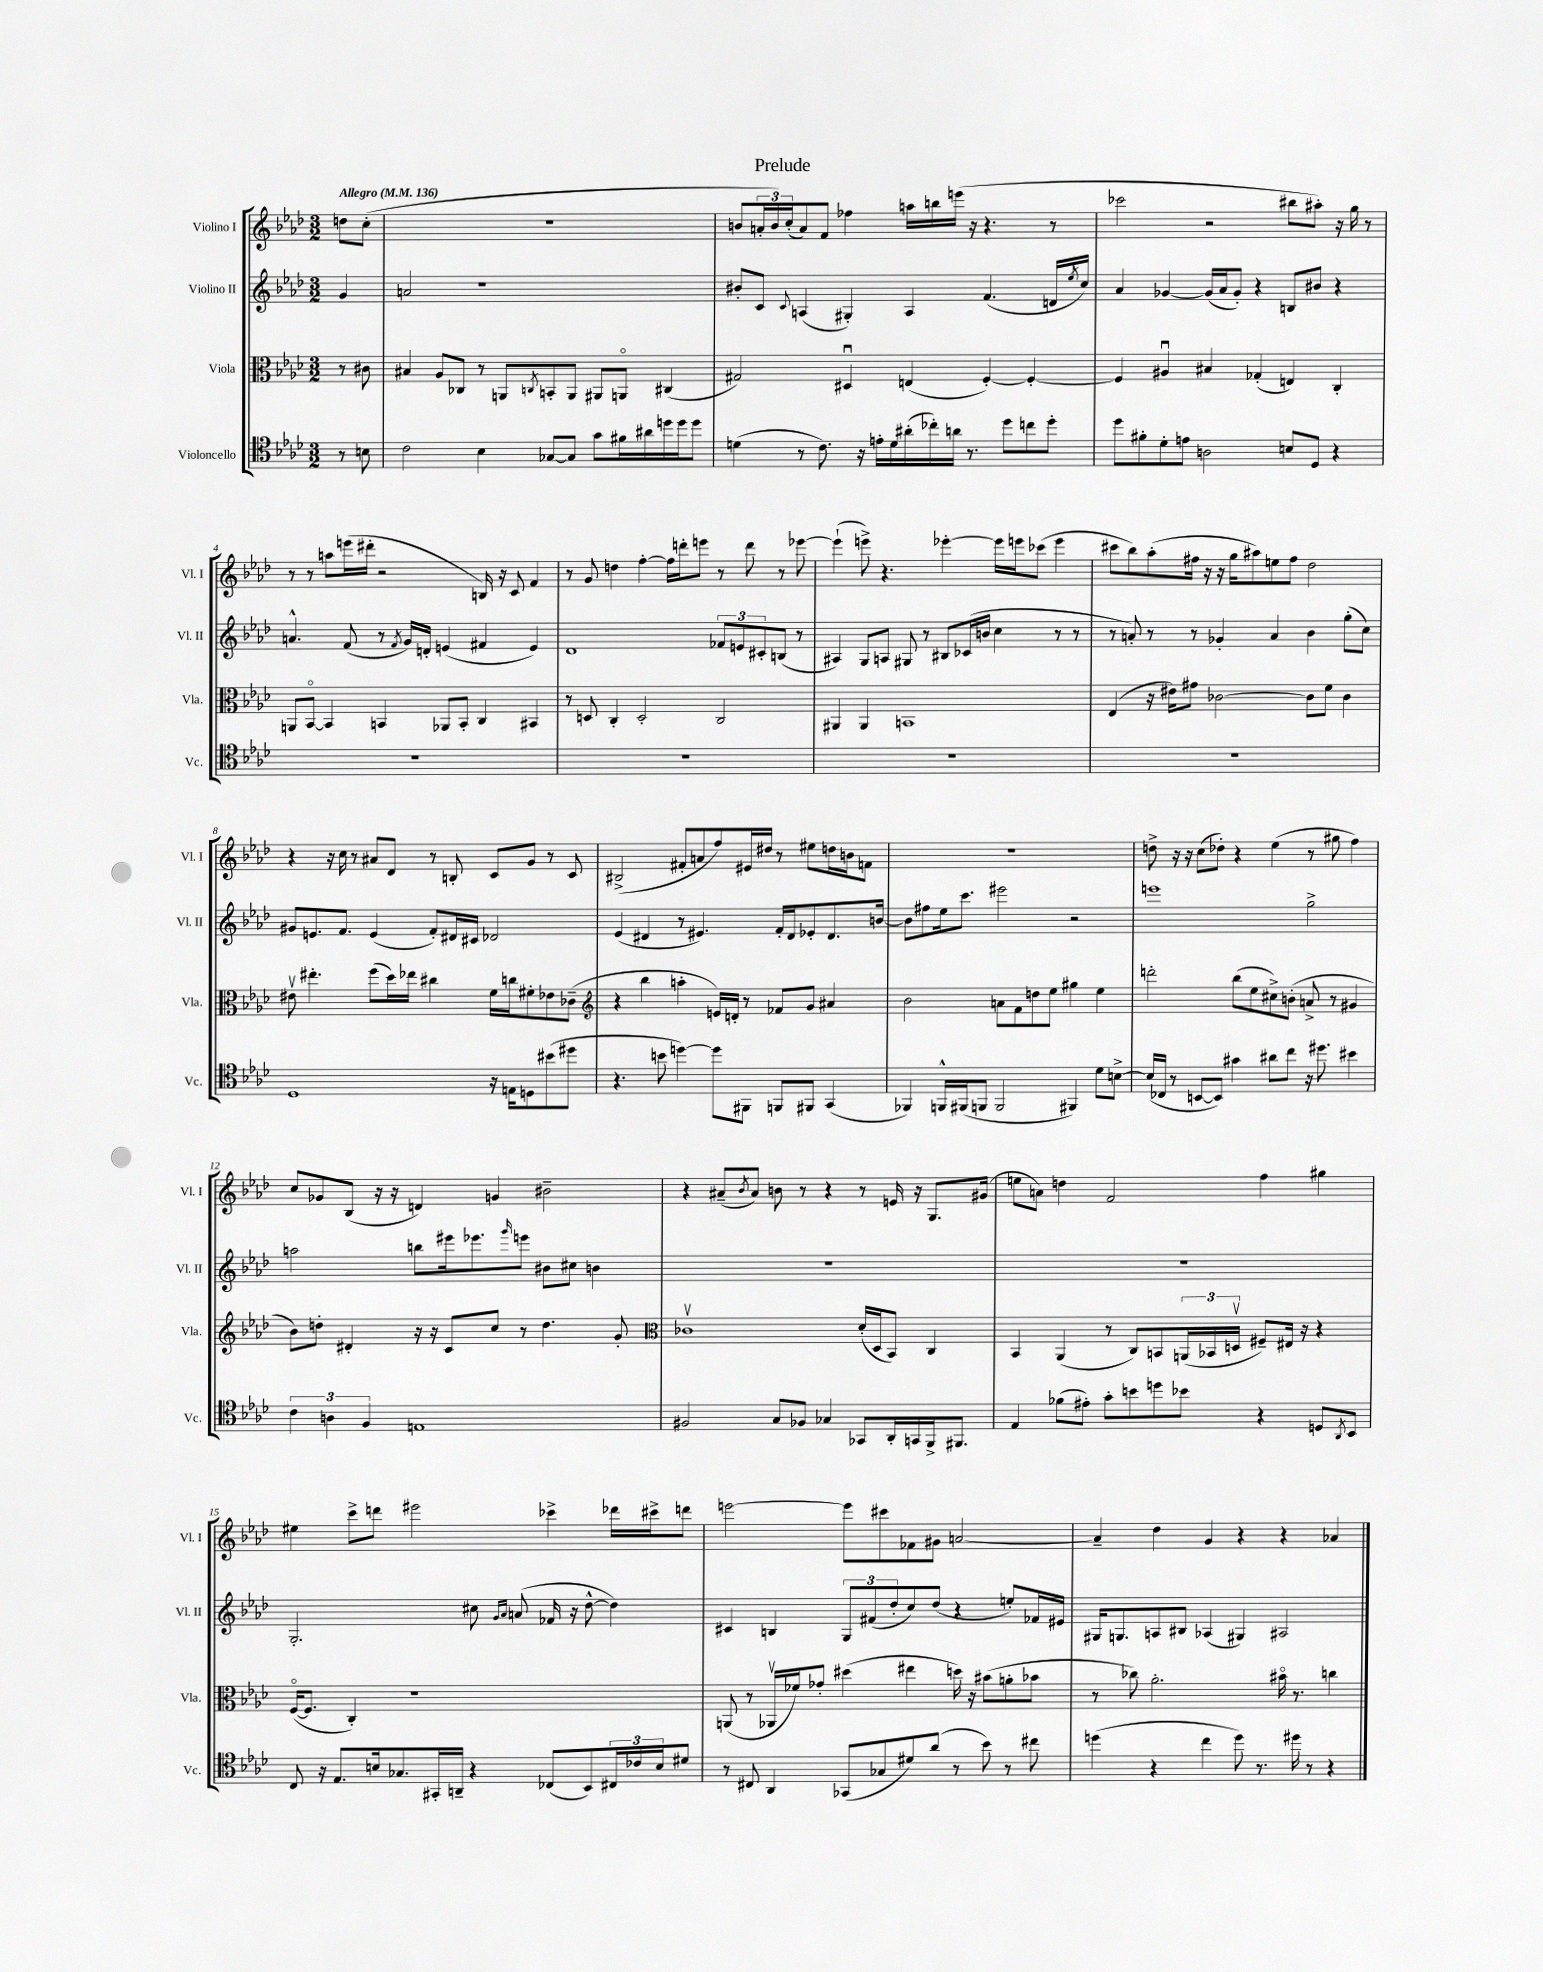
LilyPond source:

\header { title = "Prelude" }
<<
\new StaffGroup <<
\new Staff = "s0" \with { instrumentName = "Violino I" shortInstrumentName = "Vl. I" } {
    \clef treble \key aes \major \numericTimeSignature \time 3/2 \partial 4 \tempo "Allegro" 4 = 136
    d''8 c''8-.( |
    R1. |
    b'8 \tuplet 3/2 { a'16-. b'16) c''16-.( } a'8) f'8 fes''4 a''16 b''16 e'''16( r16 r4. r8 |
    ces'''2 r2 bis''8 ais''8-.) r16 g''16 r8 |
    r8 r8 a''8 e'''16( dis'''16-. r2 b16) r16 c'8 f'4 |
    r8 g'8 d''4 f''4~-. f''16 d'''16-. e'''8 r8 d'''8 r8 ees'''8~ |
    ees'''4-!( e'''8->) r4. ees'''4~-. ees'''16 e'''16 ces'''8( e'''4 |
    cis'''8 bes''8) aes''8-.( fis''16 r16 r16 g''16 ais''8) e''8 fis''8 des''2 |
    r4 r16 c''16 r8 ais'8 des'8 r8 b8-. c'8 g'8 r8 c'8 |
    bis2->( fis'8-. a'8 f''8) eis'16 dis''16 r8 eis''8 d''16 b'16 f'8 |
    R1. |
    d''8-> r16 r16 c''8( des''8-.) r4 ees''4( r8 gis''8 f''4) |
    c''8 ges'8 bes8( r16 r16 d'4) g'4 bis'2-- |
    r4 ais'8--( \acciaccatura { bes'8 } ais'8) b'8 r8 r4 r8 e'16 r16 g8. gis'16( |
    e''8 a'8) d''4 f'2 f''4 gis''4 |
    eis''4 c'''8-> d'''8 eis'''2 ces'''4-> des'''16 cis'''16-> d'''8 |
    e'''2~ e'''8 cis'''8 fes'8 gis'8 a'2~ |
    a'4-- des''4 g'4 r4 r4 aes'4 \bar "|." |
}
\new Staff = "s1" \with { instrumentName = "Violino II" shortInstrumentName = "Vl. II" } {
    \clef treble \key aes \major \numericTimeSignature \time 3/2 \partial 4
    g'4 |
    a'2 r1 |
    bis'8-. c'8 \appoggiatura { c'8 } a4( gis4-.) a4 f'4.( d'16 \acciaccatura { ees''8 } c''16) |
    aes'4 ges'4~ ges'16( aes'16 ges'8-.) r4 b8 bis'8 r4 |
    a'4.-^ f'8( r8 \acciaccatura { f'8 } g'16) d'16-. e'4( fis'4 e'4) |
    des'1 \tuplet 3/2 { fes'8 e'8 cis'8-. } b8( r8 |
    ais4) g8 a8 gis8 r8 bis8 ces'16( b'16 c''4 r8 r8 |
    r8 a'8-.) r8 r8 ges'4-. a'4 bes'4 g''8-.( c''8) |
    gis'8 e'8. f'8. e'4( f'8-.) dis'16 cis'16 des'2 |
    ees'4( dis'4 r8 eis'4.) f'16-. dis'16 ees'8-. dis'8. b'16~ |
    b'8 fis''8 ees''16 c'''8. eis'''2 r2 |
    e'''1 g''2-> |
    a''2 b''8 eis'''16 ees'''8. \grace { g'''16 } e'''8 bis'8 cis''8 b'4 |
    R1. |
    R1. |
    g2.-. cis''8 \grace { g'16 aes'16 } a'8( fes'16 r16 des''8~-^ des''4) |
    cis'4 b4 \tuplet 3/2 { g8 fis'8( des''8-. } c''8) des''8( r4 e''8-.) fes'16 eis'16 |
    gis16 g8. a8 bis8 aes4( gis4) ais2 \bar "|." |
}
\new Staff = "s2" \with { instrumentName = "Viola" shortInstrumentName = "Vla." } {
    \clef alto \key aes \major \numericTimeSignature \time 3/2 \partial 4
    r8 cis'8 |
    bis4 aes8 ces8 r8 a,8 \acciaccatura { c8 } b,8-. a,8 ais,8 a,8\flageolet cis4( |
    gis2) dis4\downbow e4( f4~-.) f4~-. |
    f4 ais4\downbow bis4 ges4-.( e4) c4-. |
    a,8 bes,8~\flageolet bes,4 b,4 aes,8 b,8-. c4 bis,4 |
    r8 d8 c4-. d2-. c2 |
    ais,4 ais,4 b,1 |
    ees4( r16 eis'16) gis'8 ces'2~ ces'8 f'8 ces'4 |
    eis'8\upbow eis''4.-. f''8( des''16) ees''16 cis''4 f'16 c''16 fis'8-. ees'8 ces'8--( |
    \clef treble r4 bes''4 a''4-. e'16) d'16-. r8 fes'8 g'8 ais'4 |
    bes'2 a'8 f'8 d''8 ees''8 gis''4 ees''4 |
    d'''2-. bes''8( ees''8 cis''8->) b'8-.( a'8-> r8 gis'4 |
    bes'8) d''8-. dis'4-. r16 r16 c'8 c''8 r8 d''4. g'8-. |
    \clef alto ces'1\upbow des'16-.( des16 bes,8) c4 |
    bes,4 aes,4( r8 c8) b,8 \tuplet 3/2 { a,16( bes,16 d16\upbow } fis8--) eis16 r16 r4 |
    f16~\flageolet( f8. c4-.) r1 |
    a,8( r8 aes,16\upbow fes'16) ges'8-. dis''4( eis''4 d''16) r16 bis'8( a'8-. bes'8 |
    r8 ces''8) aes'2.-. bis'16\flageolet r8. c''4 \bar "|." |
}
\new Staff = "s3" \with { instrumentName = "Violoncello" shortInstrumentName = "Vc." } {
    \clef tenor \key aes \major \numericTimeSignature \time 3/2 \partial 4
    r8 b8 |
    c'2 bes4 ges8~ ges8 g'8 fis'16 ais'16 d''16 d''16 d''8 |
    d'4( r8 c'8.) r16 e'16-. d'16 ais'16-.( ces''16-.) a'16 r8. des''8 c''8 des''8-. |
    des''8 fis'8-. des'8-. e'8 a2 b8 des8 r4 |
    R1. |
    R1. |
    R1. |
    R1. |
    des1 r16 e16 d8 bis'8( dis''8 |
    r4. b'8 d''4~) d''8 fis,8 f,8 fis,8 g,4( |
    fes,4) f,16-^ fis,16( f,8 f,2 fis,4) des'8 b8~-> |
    b16( ces16 r8 b,8~ b,8) gis'4 ais'8 c''8 r16 dis''8. bis'4 |
    \tuplet 3/2 { c'4 a4 f4 } e1 |
    fis2 g8 fes8 ges4 ges,8 aes,16-. g,16 f,16-> fis,8. |
    ees4 fes'8( eis'8-.) g'8-. b'8 d''8 bes'8 r4 d8 \acciaccatura { aes,8 } bes,8 |
    c8 r16 ees8. b16 ges8. gis,16-. a,16-- r4 ces8( bes,8) \tuplet 3/2 { cis16 ces'16 b16 } dis'8 |
    r8 cis8 aes,4 ges,8( ges8 dis'8) aes'8( r8 bes'8) r8 cis''8 |
    d''4( r4 c''4 d''8) r8. dis''16 r8 r4 \bar "|." |
}
>>
>>
